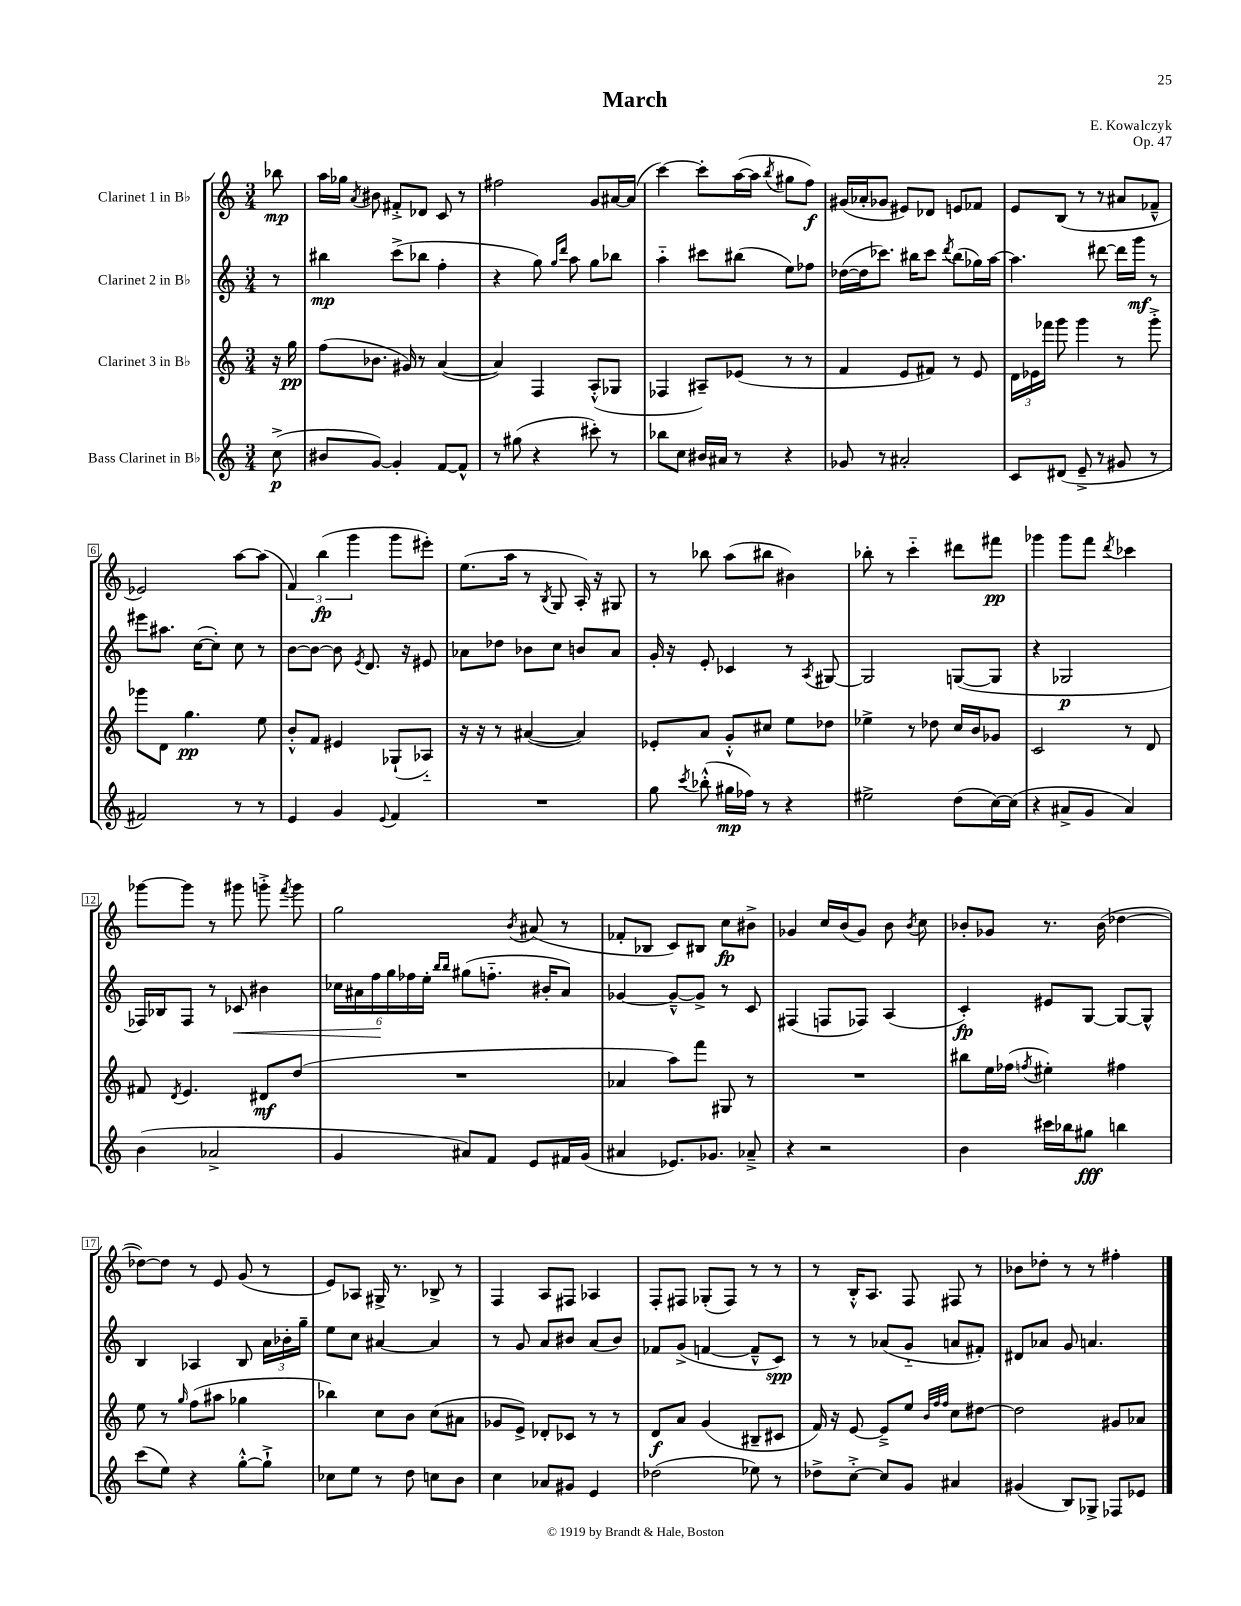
\header { title = "March" composer = "E. Kowalczyk" opus = "Op. 47" }
<<
\new StaffGroup <<
\new Staff = "s0" \with { instrumentName = "Clarinet 1 in Bb" } {
    \clef treble \key c \major \numericTimeSignature \time 3/4 \partial 8
    \autoBeamOff bes''8\mp |
    a''16[ ges''16] \acciaccatura { a'8 } bis'8 fis'8[-.-> des'8] c'8 r8 |
    fis''2 g'8[ ais'16~ ais'16]( |
    c'''4~) c'''8[-. a''16~( a''16] \acciaccatura { b''8 } gis''8[ f''8]\f) |
    gis'16[( aes'16-. ges'8] eis'8[) des'8] e'8[ fes'8] |
    e'8[ b8]( r8 r8 ais'8[ fes'8]---^ |
    ees'2) a''8[~ a''8]( |
    \tuplet 3/2 { f'4) b''4\fp( g'''4 } g'''8[ eis'''8]-.) |
    e''8.[( a''16] r8 \acciaccatura { b8 } g8 a16-.) r16 gis8 |
    r8 bes''8 a''8[( bis''8] bis'4) |
    bes''8-. r8 c'''4-_ dis'''8[ fis'''8]\pp |
    ges'''4 ges'''8[ f'''8] \acciaccatura { d'''8 } ces'''4 |
    ges'''8[~ ges'''8] r8 gis'''8 g'''8-.-> \acciaccatura { f'''8 } g'''8 |
    g''2 \acciaccatura { b'8 } ais'8( r8 |
    fes'8[-. bes8] c'8[) bis8] c''8[\fp bis'8]-> |
    ges'4 c''16[ b'16( ges'8]) b'8 \acciaccatura { b'8 } c''8 |
    bes'8[-. ges'8] r8. bes'16( des''4~ |
    des''8[~) des''8] r8 e'8 g'8( r8 |
    e'8[) aes8] gis16-> r8. bes8-> r8 |
    f4 a8[ fis8] aes4 |
    f8[-. fis8] ges8[-.( fis8]) r8 r8 |
    r8 b16[-.-^ a8.] f8 fis8 r8 |
    bes'8[ des''8]-. r8 r8 fis''4-. \bar "|." |
}
\new Staff = "s1" \with { instrumentName = "Clarinet 2 in Bb" } {
    \clef treble \key c \major \numericTimeSignature \time 3/4 \partial 8
    \autoBeamOff r8 |
    bis''4\mp c'''8[->( bes''8] f''4-. |
    r4 g''8) \grace { g''16[ d'''16] } a''8 g''8[ bes''8] |
    a''4-_ cis'''8[ bis''8]( e''8[) fes''8] |
    des''16[~( des''16 ces'''8.]) bis''16[ ces'''8] \acciaccatura { d'''8 } bis''8[( ges''16) a''16]~ |
    a''4. dis'''8~ dis'''16[ g'''16]\mf r8 |
    eis'''8[ ais''8.] c''16[~( c''8]-.) c''8 r8 |
    b'8[~ b'8]~ b'8 \acciaccatura { e'8 } d'8. r16 eis'8 |
    aes'8[ des''8] bes'8[ c''8] b'8[ aes'8] |
    g'16-. r16 e'8-. ces'4 r8 \acciaccatura { a8 } gis8~ |
    gis2 g8[~( g8] |
    r4 ges2\p |
    fes16[) bes16 fes8] r8 ces'8\< bis'4 |
    \tuplet 6/4 { ces''16[ ais'16 f''16\! g''16 fes''16 e''16]-. } \grace { b''16[ b''16] } gis''8[( f''8.]-_ bis'16[-. ais'8]) |
    ges'4~ ges'8[~---^ ges'8]-> r8 c'8 |
    fis4( f8[ fes8]) a4( |
    c'4-.\fp) eis'8[ g8]~ g8[~ g8]-^ |
    b4 aes4 b8 \tuplet 3/2 { a'16[ bes'16-. g''16]-- } |
    e''8[ c''8] ais'4~ ais'4 |
    r8 g'8 a'8[ bis'8] a'8[( bis'8]) |
    fes'8[ g'8]->( f'4~ f'8[---^ c'8]\spp) |
    r8 r8 aes'8[( g'8]-_ a'8[ fis'8]-.) |
    dis'8[ aes'8] g'8 a'4. \bar "|." |
}
\new Staff = "s2" \with { instrumentName = "Clarinet 3 in Bb" } {
    \clef treble \key c \major \numericTimeSignature \time 3/4 \partial 8
    \autoBeamOff r16 g''16\pp |
    f''8[( bes'8.] gis'16) r8 a'4~( |
    a'4) f4 a8[-.-^( ges8] |
    fes4 ais8[--) ees'8]( r8 r8 |
    f'4 e'8[ fis'8]) r8 e'8 |
    \tuplet 3/2 { d'16[ ees'16 fes'''16] } g'''8 g'''4 r8 g'''8-.-> |
    ges'''8[ d'8] g''4.\pp e''8 |
    b'8[-.-^ f'8] eis'4 ges8[-!( aes8]-_) |
    r16 r16 r8 ais'4~( ais'4) |
    ees'8[-. a'8] g'8[-.-^ cis''8] e''8[ des''8] |
    ees''4-> r8 des''8 c''16[ b'16 ges'8] |
    c'2 r8 d'8 |
    fis'8 \acciaccatura { d'8 } e'4. dis'8[\mf d''8]( |
    R2. |
    aes'4 a''8[) f'''8] gis8 r8 |
    R2. |
    bis''8[ e''16 fes''16]( \acciaccatura { f''8 } eis''4-.) fis''4 |
    e''8 r8 \grace { g''16 } f''8[( ais''8] ges''4 |
    bes''4) c''8[ b'8] c''8[( ais'8] |
    ges'8[ e'8]->) des'8[-. ces'8] r8 r8 |
    d'8[\f a'8] g'4( bis8[-- cis'8] |
    f'16) r16 e'8~ e'8[---> e''8] \grace { b'32[ f''32 f''32] } c''8[ dis''8]~ |
    dis''2 gis'8[ aes'8] \bar "|." |
}
\new Staff = "s3" \with { instrumentName = "Bass Clarinet in Bb" } {
    \clef treble \key c \major \numericTimeSignature \time 3/4 \partial 8
    \autoBeamOff c''8->\p( |
    bis'8[ g'8]~) g'4-. f'8[~ f'8]-^ |
    r8 gis''8( r4 cis'''8-.) r8 |
    bes''8[ c''8] bis'16[ ais'16] r8 r4 |
    ges'8 r8 ais'2-. |
    c'8[ dis'8]( e'8---> r8 gis'8 r8 |
    fis'2) r8 r8 |
    e'4 g'4 \appoggiatura { e'8 } f'4 |
    R2. |
    g''8 \acciaccatura { c'''8 } bes''8-.-^( gis''16[\mp fes''16]) r8 r4 |
    eis''2-> d''8[( c''16~) c''16]( |
    r4 ais'8[-> g'8] ais'4) |
    b'4( aes'2-> |
    g'4 ais'8[) f'8] e'8[ fis'16 g'16]( |
    ais'4 ees'8.[) ges'8.] aes'8---> |
    r4 r2 |
    b'4 cis'''16[ bes''16 gis''8]\fff b''4 |
    c'''8[( e''8]) r4 g''8[~-.-^ g''8]-!-> |
    ces''8[ e''8] r8 d''8 c''8[ b'8] |
    c''4 aes'8[ gis'8] e'4 |
    des''2( ees''8) r8 |
    des''8[-> c''8]~-.-> c''8[ g'8] ais'4 |
    gis'4( b8[) ges8]-> fes8[ ees'8] \bar "|." |
}
>>
>>
\layout { \context { \Score \override BarNumber.stencil = #(make-stencil-boxer 0.1 0.3 ly:text-interface::print) } }
